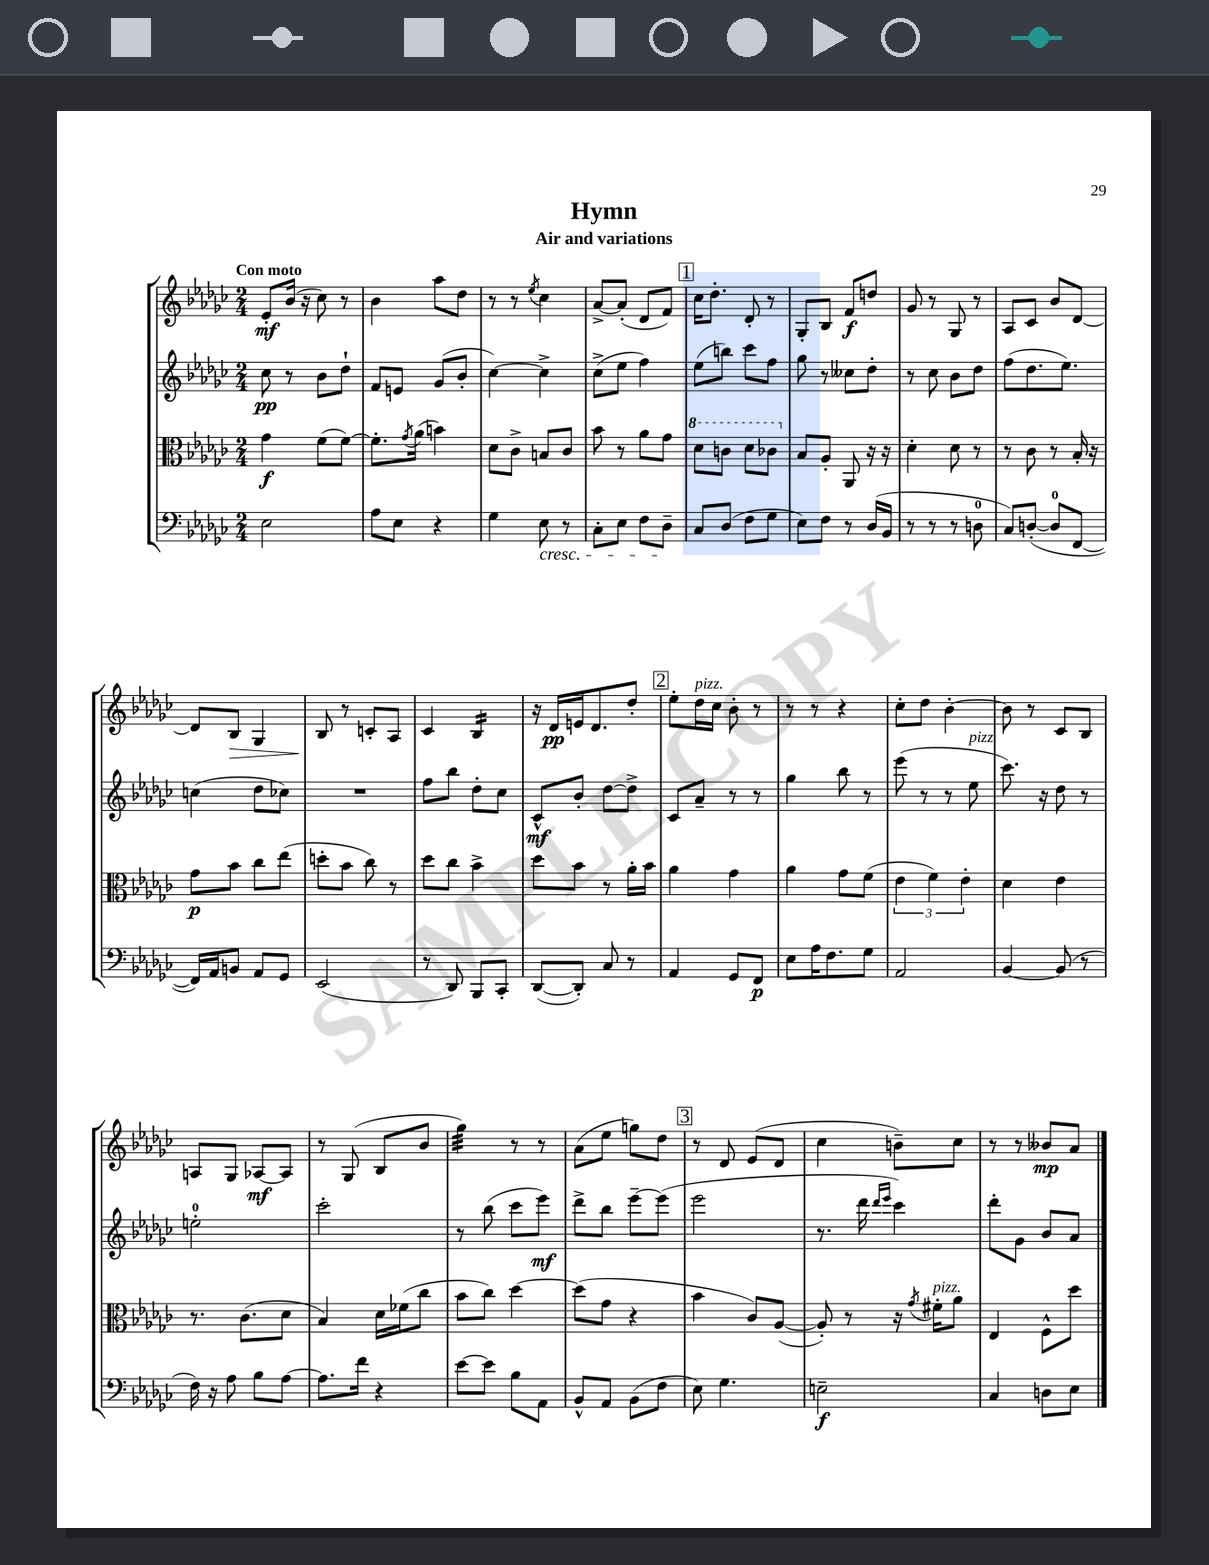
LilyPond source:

\header { title = "Hymn" subtitle = "Air and variations" }
<<
\new StaffGroup <<
\new Staff = "s0" {
    \clef treble \key ges \major \numericTimeSignature \time 2/4 \tempo "Con moto"
    ees'8-.\mf bes'16( r16 ces''8) r8 |
    bes'4 aes''8 des''8 |
    r8 r8 \acciaccatura { ees''8 } ces''4 |
    aes'8~-> aes'8-.( des'8 f'8) |
    \mark \markup { \box "1" } ces''16 des''8.-. des'8-. r8 |
    ges8-. bes8 f'8\f d''8 |
    ges'8 r8 ges8 r8 |
    aes8 ces'8 bes'8 des'8~ |
    des'8 bes8\> ges4 |
    bes8\! r8 c'8-. aes8 |
    ces'4 bes4:16 |
    r16 des'16\pp e'16 des'8. des''8-. |
    \mark \markup { \box "2" } ees''8-. des''16^\markup { \italic "pizz." } ces''16 bes'8-. r8 |
    r8 r8 r4 |
    ces''8-. des''8 bes'4~-. |
    bes'8 r8 ces'8 bes8 |
    a8 ges8 aes8~\mf aes8 |
    r8 ges8( bes8 bes'8 |
    ges''4:32) r8 r8 |
    aes'8( ees''8 g''8) des''8 |
    \mark \markup { \box "3" } r8 des'8 ees'8( des'8 |
    ces''4 b'8--) ces''8 |
    r8 r8 beses'8\mp aes'8 \bar "|." |
}
\new Staff = "s1" {
    \clef treble \key ges \major \numericTimeSignature \time 2/4
    ces''8\pp r8 bes'8 des''8-! |
    f'8 e'8 ges'8( bes'8-. |
    ces''4~) ces''4-> |
    ces''8->( ees''8 f''4) |
    \mark \markup { \box "1" } ees''8( b''8) ces'''8 f''8 |
    ges''8 r8 ceses''8 des''8-. |
    r8 ces''8 bes'8 des''8 |
    f''8( des''8. ees''8.) |
    c''4( des''8 ces''8) |
    R2 |
    f''8 bes''8 des''8-. ces''8 |
    ces'8-^\mf bes'8-. des''8~ des''8-> |
    \mark \markup { \box "2" } ces'8 aes'8-- r8 r8 |
    ges''4 bes''8 r8 |
    ees'''8( r8 r8 ees''8^\markup { \italic "pizz." } |
    ces'''8.) r16 des''8 r8 |
    e''2-0-. |
    ces'''2-. |
    r8 bes''8( ces'''8 ees'''8\mf) |
    des'''8-> bes''8 ees'''8~-- ees'''8( |
    \mark \markup { \box "3" } ees'''2 |
    r8. des'''16 \grace { des'''16 ees'''16 } ces'''4) |
    des'''8-. ges'8 bes'8 aes'8 \bar "|." |
}
\new Staff = "s2" {
    \clef alto \key ges \major \numericTimeSignature \time 2/4
    ges'4\f f'8( f'8~) |
    f'8.-. \acciaccatura { ges'8 } aes'16( b'4) |
    des'8 ces'8-> b8 ces'8 |
    bes'8 r8 aes'8 ges'8 |
    \mark \markup { \box "1" } \ottava #1 des''8 c''8 des''8 ces''8 \ottava #0 |
    bes8 aes8-. aes,8 r16 r16 |
    des'4-. des'8 r8 |
    r8 ces'8 r8 bes16-. r16 |
    ges'8\p bes'8 ces''8 ees''8( |
    d''8-. bes'8 ces''8) r8 |
    des''8 ces''8 bes'4-> |
    des''8 bes'8 r8 aes'16-. bes'16 |
    \mark \markup { \box "2" } aes'4 ges'4 |
    aes'4 ges'8 f'8( |
    \tuplet 3/2 { ees'4 f'4) ees'4-. } |
    des'4 ees'4 |
    r8. ces'8.( des'8 |
    bes4) des'16 fes'16( ces''8 |
    bes'8 ces''8) des''4~ |
    des''8( ges'8 r4 |
    \mark \markup { \box "3" } bes'4 ces'8) aes8~( |
    aes8-.) r8 r16 \acciaccatura { ges'8 } fis'16-.^\markup { \italic "pizz." } aes'8 |
    ees4 f8-^ des''8 \bar "|." |
}
\new Staff = "s3" {
    \clef bass \key ges \major \numericTimeSignature \time 2/4
    ees2 |
    aes8 ees8 r4 |
    ges4 ees8\cresc r8 |
    ces8-. ees8 f8 des8--\! |
    \mark \markup { \box "1" } ces8 des8( f8 ges8 |
    ees8) f8 r8 des16( bes,16 |
    r8 r8 r8 d8-0 |
    ces8) d8~-.( d8-0 f,8~ |
    f,16) aes,16 b,8 aes,8 ges,8 |
    ees,2( |
    r8 des,8) bes,,8 ces,8-. |
    des,8~( des,8-.) ces8 r8 |
    \mark \markup { \box "2" } aes,4 ges,8 f,8\p |
    ees8 aes16 f8. ges8 |
    aes,2 |
    bes,4~ bes,8( r8 |
    f16) r16 aes8 bes8 aes8~ |
    aes8. f'16 r4 |
    ees'8~ ees'8 bes8 aes,8 |
    bes,8-^ aes,8 bes,8( f8 |
    \mark \markup { \box "3" } ees8) ges4. |
    e2--\f |
    ces4 d8 ees8 \bar "|." |
}
>>
>>
\layout { \context { \Score \remove "Bar_number_engraver" } }
